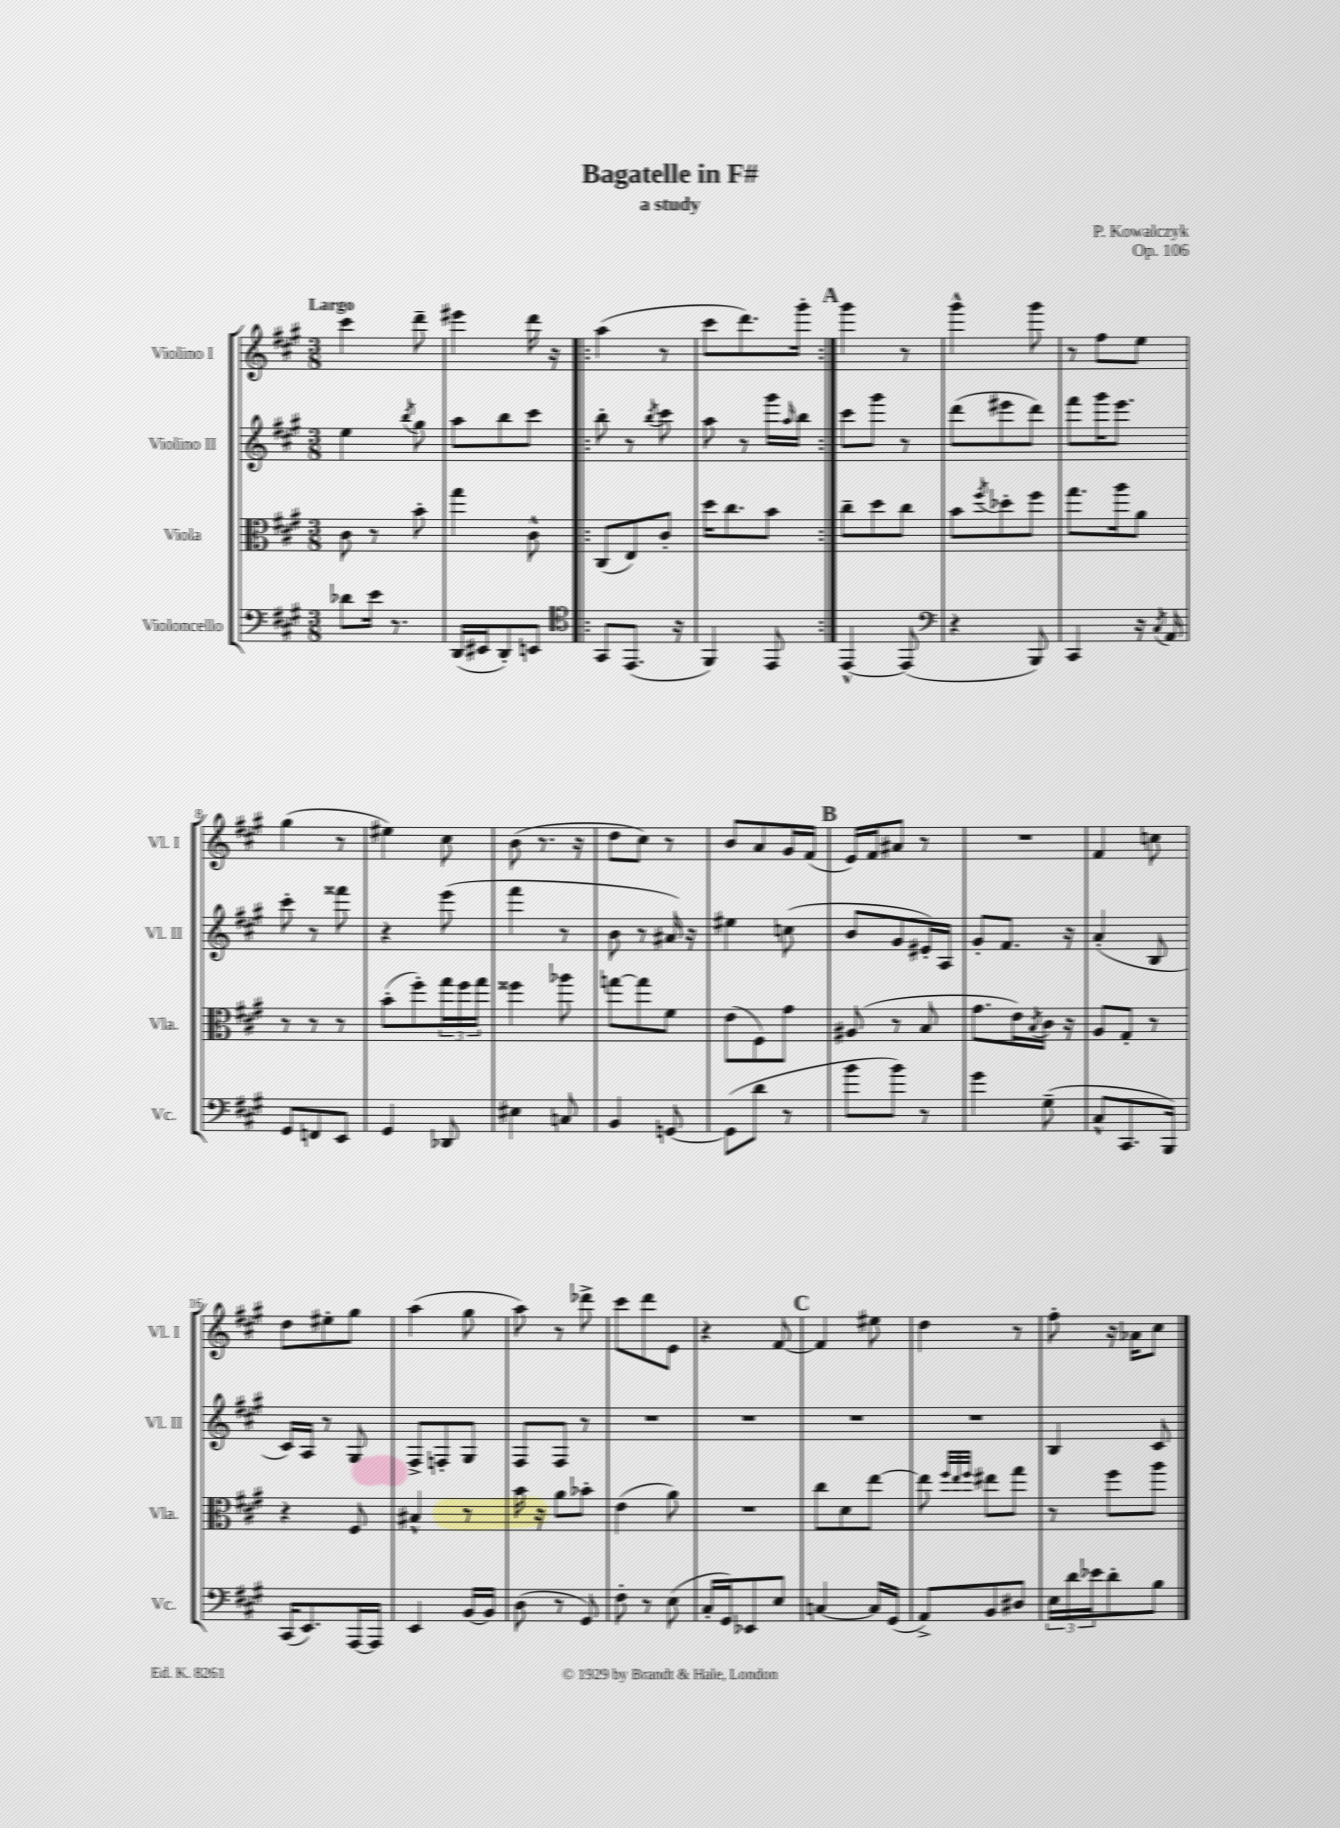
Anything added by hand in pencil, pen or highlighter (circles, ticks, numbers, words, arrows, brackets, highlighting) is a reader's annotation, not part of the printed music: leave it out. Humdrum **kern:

**kern	**kern	**kern	**kern
*part4	*part3	*part2	*part1
*staff4	*staff3	*staff2	*staff1
*I"Violoncello	*I"Viola	*I"Violino II	*I"Violino I
*I'Vc.	*I'Vla.	*I'Vl. II	*I'Vl. I
*clefF4	*clefC3	*clefG2	*clefG2
*k[f#c#g#]	*k[f#c#g#]	*k[f#c#g#]	*k[f#c#g#]
*M3/8	*M3/8	*M3/8	*M3/8
=1	=1	=1	=1
!	!	!	!LO:TX:a:B:t=Largo
8d-X\L	8c#\	4ee\	4ccc#\
16e\Jk	8r	.	.
8.r	.	.	.
.	.	8qbb/	.
.	8b'\	8gg#\	8ddd~\
=2	=2	=2	=2
(16DD/LL	4gg#\	8aa\L	4eee#X\
16EE#X/J	.	.	.
8DD'/)	.	8bb\	.
8EEn/J	8c#^^\	8ccc#\J	16ddd\
.	.	.	16r
=3!|:	=3!|:	=3!|:	=3!|:
*clefC4	*	*	*
8GG#/L	(8C#/L	8bb'\	(4aa\
(8.EE/J	8E/)	8r	.
.	.	8qbb/	.
.	8c#'/J	8ccc#\	8r
16r	.	.	.
=4	=4	=4	=4
4FF#/)	16dd\KL	8aa\	8ccc#\L
.	8.cc#\	.	.
.	.	8r	8.ddd\)
8EE/	8b\J	16ggg#\LL	.
.	.	16qqaa/	.
.	.	16bb\JJ	16ggg#'\Jk
!!LO:REH:place=s1:t=A
=5:|!	=5:|!	=5:|!	=5:|!
[4EE^^/	8cc#~\L	8ccc#\L	4ggg#\
.	8dd\	8ggg#\J	.
(8EE/]	8cc#\J	8r	8r
=6	=6	=6	=6
*clefF4	*	*	*
4r	8b\L	(8ddd\L	4ggg#^^\
.	8qff#/	.	.
.	8dd-X'\	8eee#X\	.
8BBB/)	8ff#\J	8ddd\J)	8ggg#\
=7	=7	=7	=7
4CC#/	8.gg#\L	8fff#\L	8r
.	.	16ggg#\K	8ff#\L
.	16aa\k	8.eee\J	.
16r	8a\J	.	8ee\J
8qC#/	.	.	.
16AA/	.	.	.
!!LO:LB:g=z
=8	=8	=8	=8
8GG#/L	8r	8ccc#'\	(4gg#\
8FFn/	8r	8r	.
8EE/J	8r	8fff##X\	8r
=9	=9	=9	=9
4GG#/	(8b'\L	4r	4ee#X\)
.	8ff#'\)	.	.
8DD-X/	24gg#\L	(8eee\	8cc#\
.	24ff#\	.	.
.	24gg#\JJ	.	.
=10	=10	=10	=10
4E#X\	4ff##X\	4fff#\	(8b\
.	.	.	8.r
8Cn/	8aa-X\	8r	.
.	.	.	16r
=11	=11	=11	=11
4BB/	[8ggn\L	8b\	8dd\L
.	8gg\]	8r	8cc#\J)
[8GGn/	8f#\J	16a#X/)	8r
.	.	16r	.
=12	=12	=12	=12
(8GG\L]	(8e\L	4ee#X\	8b/L
8d\J	8F#\)	.	8a/
8r	8g#\J	(8ccn\	16g#/L
.	.	.	(16f#/JJ
!!LO:REH:place=s1:t=B
=13	=13	=13	=13
8b\L	(8A#X/	8b/L	16e/LL)
.	.	.	16f#/J
8b\J)	8r	8g#/	8a#X/J
8r	8B/	16e#X'/L)	8r
.	.	16A/JJ	.
=14	=14	=14	=14
4g#\	8.g#\L	8g#'/L	4.r
.	.	8.f#/J	.
.	16e\L)	.	.
.	8qB/	.	.
(8G#~\	16c#\JJ	.	.
.	16r	16r	.
=15	=15	=15	=15
8C#^^/L	8A/L	(4a'/	4f#/
8.CC#/	8G#'/J	.	.
.	8r	8B/	8ccn\
16BBB/Jk)	.	.	.
!!LO:LB:g=z
=16	=16	=16	=16
(16CC#/KL	4r	16c#/LL)	8dd\L
8.EE/)	.	16A/JJ	.
.	.	8r	8ee#X'\
[16AAA/L	8F#/	8G#/	8gg#\J
16AAA/JJ]	.	.	.
=17	=17	=17	=17
4EE/	4B#X^^/	8F#^/L	(4aa\
.	.	8Fn'/	.
[16BB/LL	8r	8G#/J	8gg#\
16BB/JJ]	.	.	.
=18	=18	=18	=18
(8D\	16b\	8F#/L	8aa\)
.	16r	.	.
8r	8a\L	8F#/J	8r
8GG#/)	8b-X'\J	8r	8ddd-X^\
=19	=19	=19	=19
8F#'\	(4e\	4.r	8ccc#\L
8r	.	.	8ddd\
(8E\	8a\)	.	8e\J
=20	=20	=20	=20
16C#'/LL	4.r	4.r	4r
16GG#/J)	.	.	.
8EE-X/	.	.	.
8E/J	.	.	[8f#/
!!LO:REH:place=s1:t=C
=21	=21	=21	=21
[4Cn/	8cc#\L	4.r	4f#/]
.	8d\	.	.
16C/LL]	[8ee\J	.	8ee#X\
(16GG#/JJ	.	.	.
=22	=22	=22	=22
8AA^/L)	8ee\]	4.r	4dd\
.	32qqff#/LLL	.	.
.	32qqee/	.	.
.	32qqff#/JJJ	.	.
8BB/	8ee#X\L	.	.
8D#X/J	8gg#\J	.	8r
=23	=23	=23	=23
24E\LL	8r	4B/	8ff#'\
24d\	.	.	.
24e-X\J	.	.	.
8d'\	8ff#\L	.	16r
.	.	.	16a-X\KL
8B\J	8aa\J	8c#/	8cc#\J
==	==	==	==
*-	*-	*-	*-
